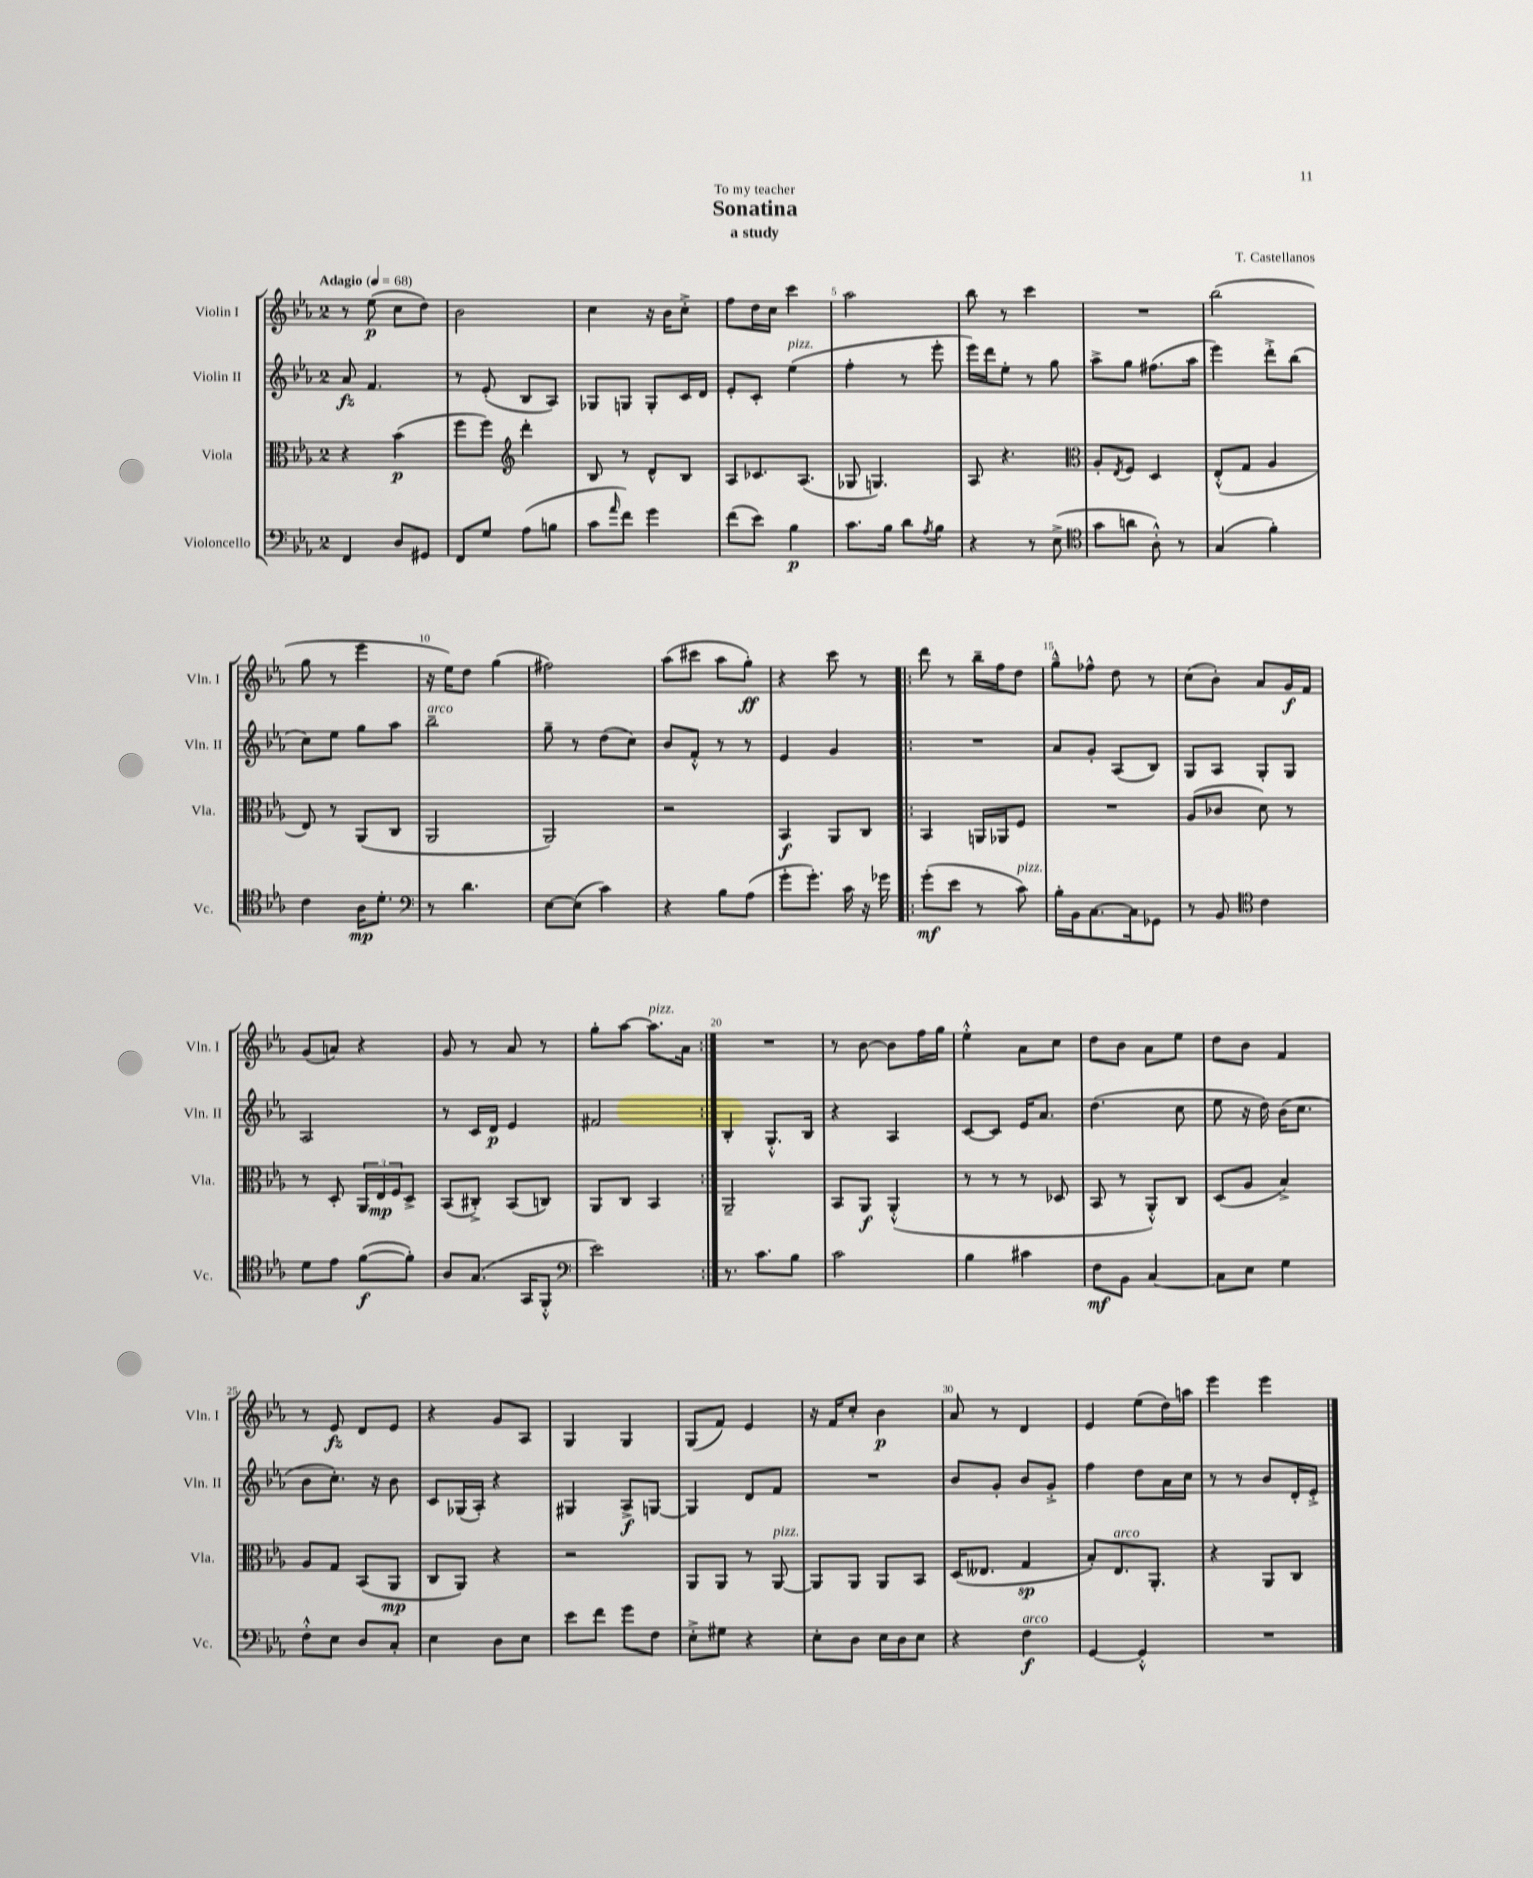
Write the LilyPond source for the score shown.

\header { title = "Sonatina" composer = "T. Castellanos" subtitle = "a study" dedication = "To my teacher" }
<<
\new StaffGroup <<
\new Staff = "s0" \with { instrumentName = "Violin I" shortInstrumentName = "Vln. I" } {
    \clef treble \key ees \major \once \override Staff.TimeSignature.style = #'single-digit \time 2/4 \tempo "Adagio" 4 = 68
    r8 ees''8\p( c''8 d''8) |
    bes'2 |
    c''4 r16 bes'16 c''8-.-> |
    f''8 d''16 c''16 c'''4 |
    aes''2 |
    bes''8 r8 c'''4 |
    R2 |
    bes''2( |
    g''8 r8 ees'''4 |
    r16 ees''16) d''8 g''4( |
    fis''2) |
    aes''8( cis'''8 aes''8 g''8-.\ff) |
    r4 c'''8 r8 |
    \repeat volta 2 { d'''8 r8 bes''16-- f''16 d''8 |
    g''8---^ fes''8-^ d''8 r8 |
    c''8( bes'8-.) aes'8 g'16\f f'16 |
    g'8( a'8) r4 |
    g'8 r8 aes'8 r8 |
    g''8-. aes''8~ aes''8.^\markup { \italic "pizz." } aes'16 | }
    R2 |
    r8 bes'8~ bes'8 f''16 g''16 |
    ees''4-.-^ aes'8 c''8 |
    d''8 bes'8 aes'8 ees''8 |
    d''8 bes'8 f'4 |
    r8 ees'8\fz d'8 ees'8 |
    r4 g'8 aes8 |
    g4 g4 |
    g8( f'8) ees'4 |
    r16 f'16 c''8-. bes'4\p |
    aes'8 r8 d'4 |
    ees'4 ees''8( d''16) a''16 |
    ees'''4 ees'''4 \bar "|." |
}
\new Staff = "s1" \with { instrumentName = "Violin II" shortInstrumentName = "Vln. II" } {
    \clef treble \key ees \major \once \override Staff.TimeSignature.style = #'single-digit \time 2/4
    aes'8\fz f'4. |
    r8 ees'8-.( bes8 aes8) |
    ges8 g8 g8-. c'16 d'16 |
    ees'8-. c'8-. ees''4^\markup { \italic "pizz." }( |
    f''4-. r8 ees'''8-. |
    ees'''16) d'''16 ees''8-. r8 g''8 |
    aes''8-> g''8 fis''8.( aes''16 |
    ees'''4) d'''8-.-> bes''8( |
    c''8) ees''8 g''8 aes''8 |
    bes''2--^\markup { \italic "arco" } |
    g''8-- r8 d''8( c''8) |
    bes'8 f'8-.-^ r8 r8 |
    ees'4 g'4 |
    \repeat volta 2 { R2 |
    aes'8 g'8-. aes8( bes8) |
    g8 aes8 g8-. g8 |
    aes2 |
    r8 c'16 d'16\p ees'4 |
    fis'2 | }
    bes4-. g8.-.-^ bes16 |
    r4 aes4 |
    c'8~ c'8 ees'16 aes'8. |
    d''4.( c''8 |
    ees''8 r16 d''16) bes'16( c''8. |
    bes'8 c''8.-.) r16 bes'8 |
    c'8 ges16( aes16-.) r4 |
    gis4 aes8->\f g8~ |
    g4 d'8 f'8 |
    R2 |
    bes'8 g'8-. bes'8 g'8-.-> |
    f''4 d''8 aes'16 c''16 |
    r8 r8 bes'8 d'16-. ees'16-.-> \bar "|." |
}
\new Staff = "s2" \with { instrumentName = "Viola" shortInstrumentName = "Vla." } {
    \clef alto \key ees \major \once \override Staff.TimeSignature.style = #'single-digit \time 2/4
    r4 bes'4\p( |
    f''8 f''8) \clef treble d'''4-. |
    bes8 r8 d'8-^ bes8 |
    aes8 ces'8. aes8.( |
    ges8 g4.) |
    aes8 r4. |
    \clef alto aes8-. \acciaccatura { ees8 } f8 d4 |
    ees8-.-^( g8 aes4 |
    ees8) r8 aes,8( c8 |
    aes,2 |
    aes,2) |
    r2 |
    bes,4\f aes,8 c8 |
    \repeat volta 2 { bes,4 a,16 aes,16 f8 |
    R2 |
    aes8( ces'8 d'8) r8 |
    r8 d8-. \tuplet 3/2 { aes,16 ees16\mp f16 } d8-> |
    bes,8( cis8-.->) bes,8( c8) |
    aes,8 c8 bes,4 | }
    aes,2-- |
    bes,8 aes,8\f aes,4-.-^( |
    r8 r8 r8 des8 |
    bes,8 r8 aes,8-.-^) c8 |
    d8( aes8 bes4->) |
    aes8 g8 bes,8( aes,8\mp |
    c8 aes,8) r4 |
    r2 |
    aes,8 aes,8 r8 aes,8~^\markup { \italic "pizz." } |
    aes,8 aes,8 aes,8 bes,8 |
    d16( eeses8. g4\sp |
    bes8-.) ees8.^\markup { \italic "arco" } aes,8.-. |
    r4 aes,8 c8 \bar "|." |
}
\new Staff = "s3" \with { instrumentName = "Violoncello" shortInstrumentName = "Vc." } {
    \clef bass \key ees \major \once \override Staff.TimeSignature.style = #'single-digit \time 2/4
    f,4 d8 gis,8 |
    f,8 g8 aes8( b8 |
    c'8 \grace { aes'16 } f'8) g'4 |
    f'8( ees'8) bes4\p |
    c'8. bes16 d'8 \acciaccatura { aes8 } bes8 |
    r4 r8 ees8->( |
    \clef tenor g'8 a'8 aes8-.-^) r8 |
    g4( f'4-.) |
    c'4 aes16\mp d'8.-. |
    \clef bass r8 d'4. |
    ees8~ ees8( c'4) |
    r4 bes8 aes8( |
    g'8-. g'8.-.) c'16 r16 ges'16 |
    \repeat volta 2 { g'8-.\mf( ees'8 r8 c'8^\markup { \italic "pizz." }) |
    bes16-. bes,16 c8.~ c16 ges,8 |
    r8 bes,8 \clef tenor c'4 |
    d'8 ees'8 f'8~\f( f'8-.) |
    aes8 g8.( g,16 f,8-.-^ |
    \clef bass ees'2) | }
    r8. c'8. bes8 |
    c'2 |
    bes4 cis'4 |
    f8\mf bes,8 c4~ |
    c8 ees8 g4 |
    f8-.-^ ees8 d8 c8-. |
    ees4 d8 ees8 |
    ees'8 f'8 g'8 f8 |
    ees8-.-> gis8 r4 |
    ees8-. d8 ees16 d16 ees8 |
    r4 f4\f^\markup { \italic "arco" } |
    g,4~ g,4-.-^ |
    R2 \bar "|." |
}
>>
>>
\layout { \context { \Score \override BarNumber.break-visibility = ##(#f #t #t) barNumberVisibility = #(every-nth-bar-number-visible 5) } }
